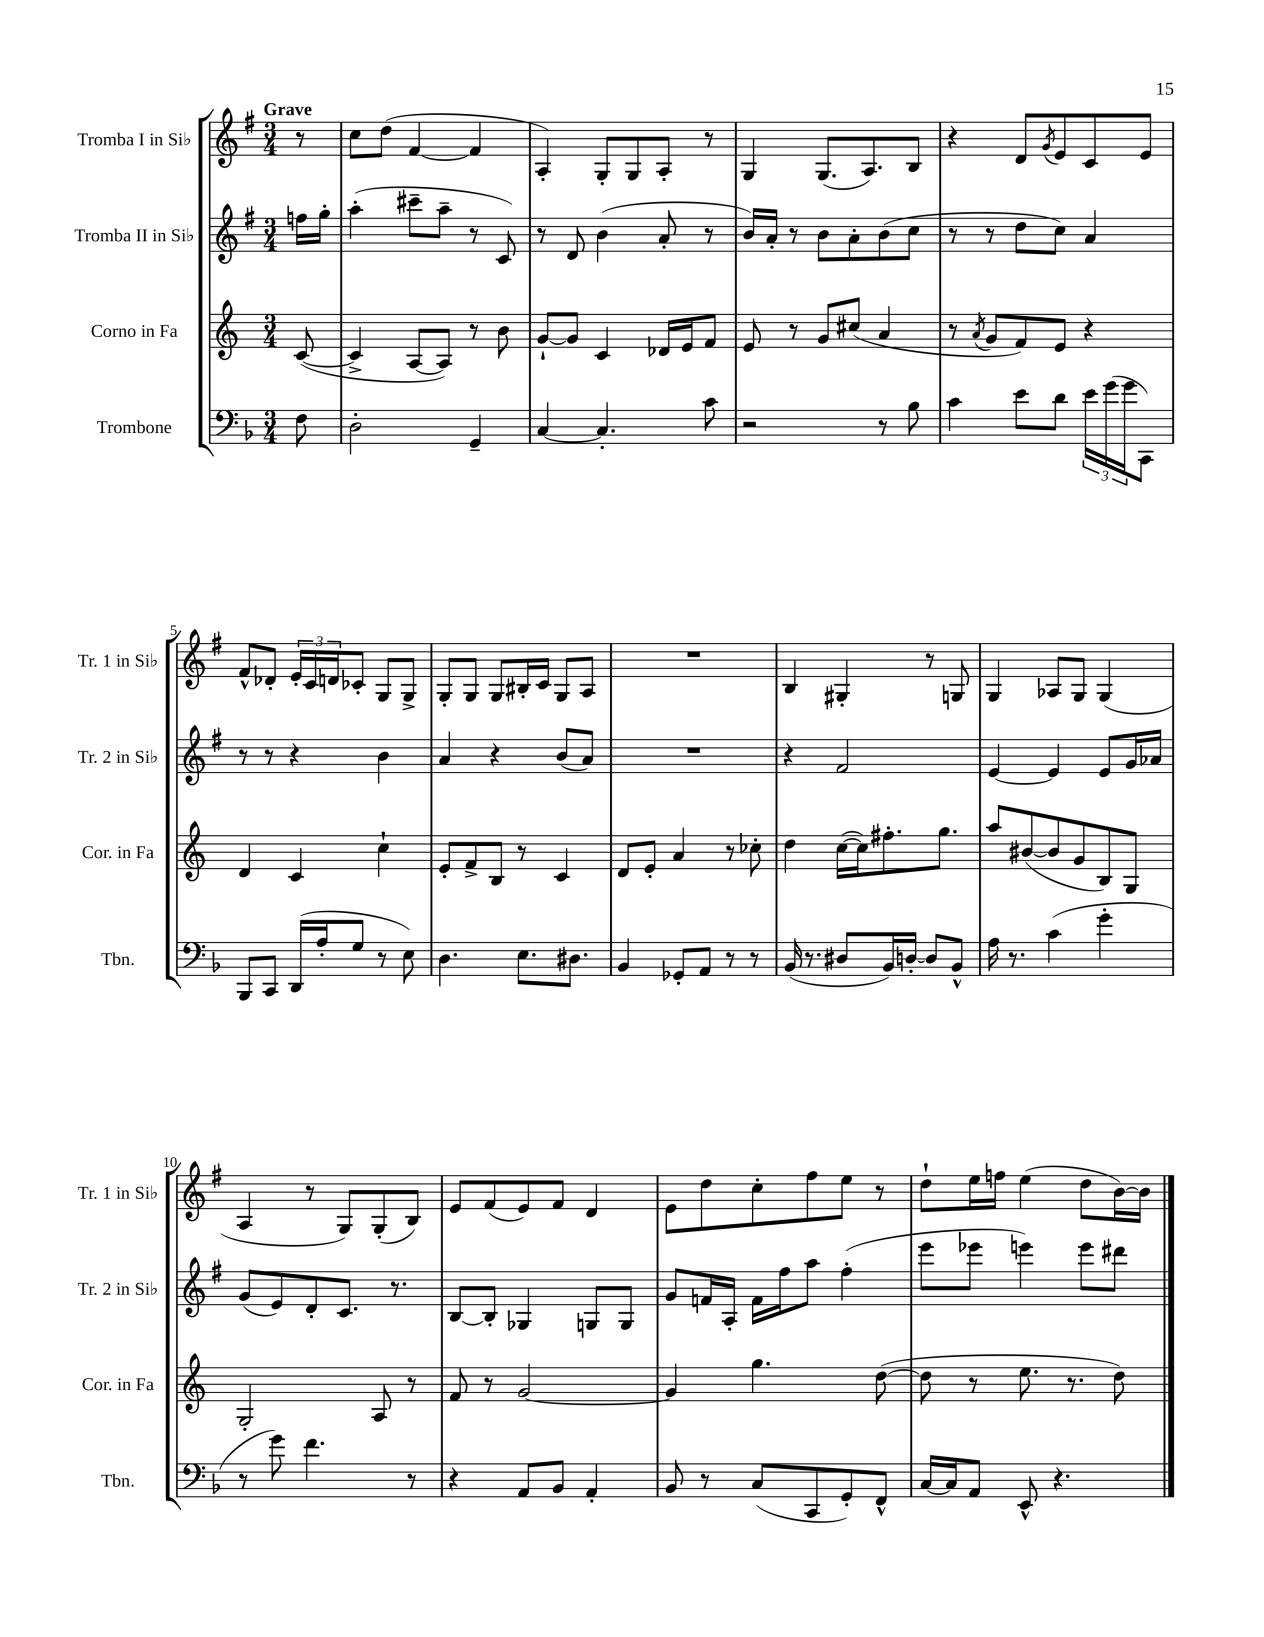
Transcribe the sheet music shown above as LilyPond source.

<<
\new StaffGroup <<
\new Staff = "s0" \with { instrumentName = "Tromba I in Sib" shortInstrumentName = "Tr. 1 in Sib" } {
    \clef treble \key g \major \numericTimeSignature \time 3/4 \partial 8 \tempo "Grave"
    r8 |
    c''8 d''8( fis'4~ fis'4 |
    a4-.) g8-. g8 a8-. r8 |
    g4 g8.( a8.) b8 |
    r4 d'8 \acciaccatura { g'8 } e'8 c'8 e'8 |
    fis'8-^ des'8-. \tuplet 3/2 { e'16-. c'16 d'16 } ces'8-. g8 g8-> |
    g8-. g8 g8 bis16-. c'16 g8 a8 |
    R2. |
    b4 gis4-. r8 g8 |
    g4 aes8 g8 g4( |
    a4 r8 g8) g8-.( b8) |
    e'8 fis'8( e'8) fis'8 d'4 |
    e'8 d''8 c''8-. fis''8 e''8 r8 |
    d''8-! e''16 f''16 e''4( d''8 b'16~) b'16 \bar "|." |
}
\new Staff = "s1" \with { instrumentName = "Tromba II in Sib" shortInstrumentName = "Tr. 2 in Sib" } {
    \clef treble \key g \major \numericTimeSignature \time 3/4 \partial 8
    f''16 g''16-. |
    a''4-.( cis'''8-- a''8-- r8 c'8) |
    r8 d'8 b'4( a'8-. r8 |
    b'16) a'16-. r8 b'8 a'8-. b'8( c''8 |
    r8 r8 d''8 c''8) a'4 |
    r8 r8 r4 b'4 |
    a'4 r4 b'8( a'8) |
    R2. |
    r4 fis'2 |
    e'4~ e'4 e'8 g'16 aes'16 |
    g'8( e'8) d'8-. c'8. r8. |
    b8~ b8-. ges4 g8 g8 |
    g'8 f'16 a16-. f'16 fis''16 a''8 fis''4-.( |
    e'''8 ees'''8 e'''4) e'''8 dis'''8 \bar "|." |
}
\new Staff = "s2" \with { instrumentName = "Corno in Fa" shortInstrumentName = "Cor. in Fa" } {
    \clef treble \key c \major \numericTimeSignature \time 3/4 \partial 8
    c'8~( |
    c'4-> a8~ a8) r8 b'8 |
    g'8~-! g'8 c'4 des'16 e'16 f'8 |
    e'8 r8 g'8 cis''8( a'4 |
    r8 \acciaccatura { a'8 } g'8 f'8) e'8 r4 |
    d'4 c'4 c''4-! |
    e'8-. f'8-> b8 r8 c'4 |
    d'8 e'8-. a'4 r8 ces''8-. |
    d''4 c''16~( c''16) fis''8.-. g''8. |
    a''8 bis'8~( bis'8 g'8 b8) g8 |
    g2-. a8 r8 |
    f'8 r8 g'2~ |
    g'4 g''4. d''8~( |
    d''8 r8 e''8. r8. d''8) \bar "|." |
}
\new Staff = "s3" \with { instrumentName = "Trombone" shortInstrumentName = "Tbn." } {
    \clef bass \key f \major \numericTimeSignature \time 3/4 \partial 8
    f8 |
    d2-. g,4-- |
    c4~ c4.-. c'8 |
    r2 r8 bes8 |
    c'4 e'8 d'8 \tuplet 3/2 { e'16 g'16( g'16 } c,8) |
    bes,,8 c,8 d,16( a16-. g8 r8 e8) |
    d4. e8. dis8. |
    bes,4 ges,8-. a,8 r8 r8 |
    bes,16( r8. dis8 bes,16) d16~-. d8 bes,8-^ |
    a16 r8. c'4( g'4-. |
    r8 g'8) f'4. r8 |
    r4 a,8 bes,8 a,4-. |
    bes,8 r8 c8( c,8 g,8-.) f,8-^ |
    c16~ c16 a,8 e,8-^ r4. \bar "|." |
}
>>
>>
